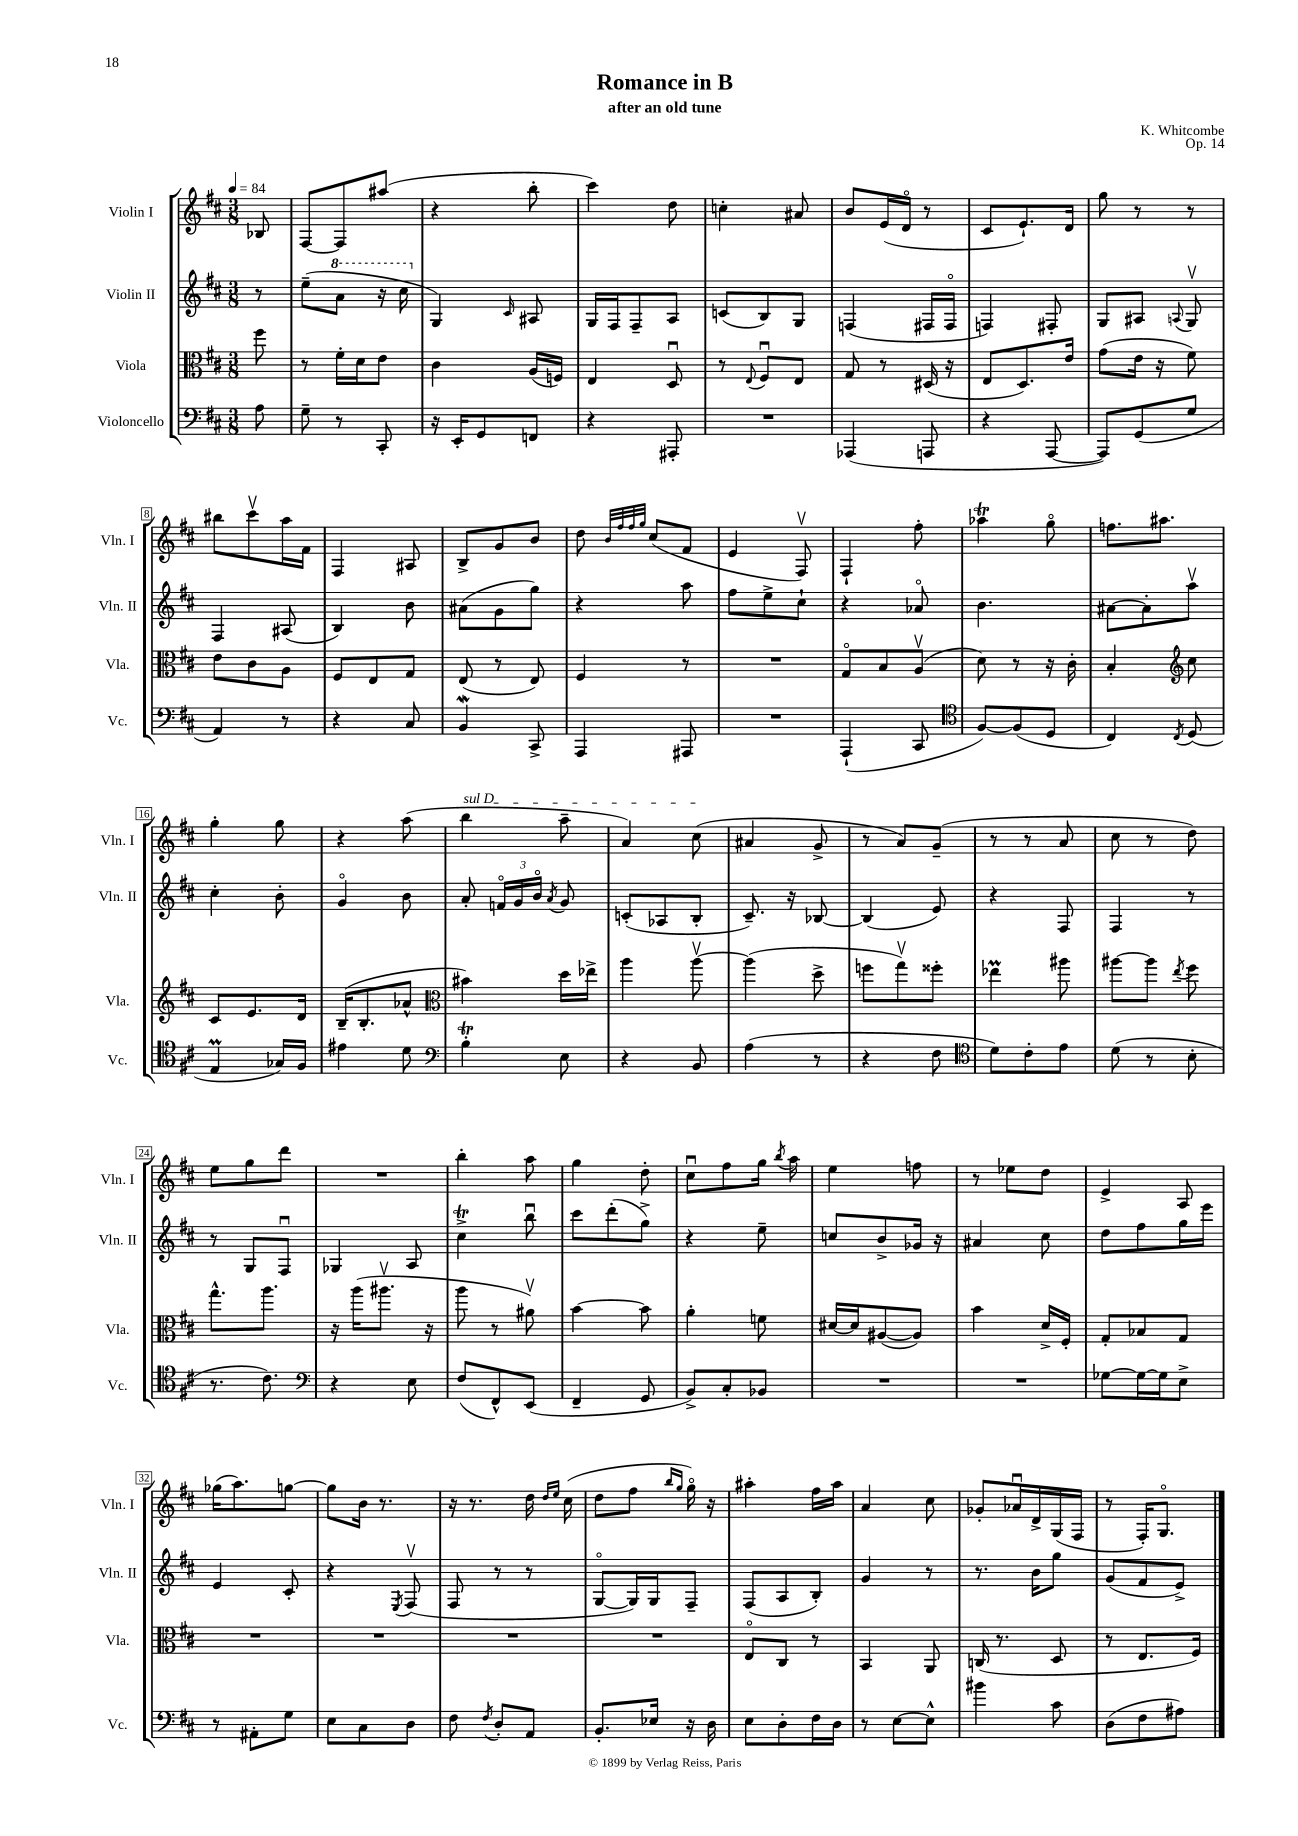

**kern	**kern	**kern	**kern
*staff4	*staff3	*staff2	*staff1
*clefF4	*clefC3	*clefG2	*clefG2
*k[f#c#]	*k[f#c#]	*k[f#c#]	*k[f#c#]
*M3/8	*M3/8	*M3/8	*M3/8
*MM84	*MM84	*MM84	*MM84
8A	8ff#	8r	8B-
=	=	=	=
8G~	8r	(8ee~	[8F#
8r	16f#'	8aa	8F#]
.	16d	.	.
8CC#'	8e	16r	(8aa#
.	.	16ccc#	.
=	=	=	=
16r	4c#	4G)	4r
16EE'	.	.	.
8GG	.	.	.
.	.	16qqc#	.
8FF	(16A	8A#	8bb'
.	16F)	.	.
=	=	=	=
4r	4E	16G	4ccc#)
.	.	16F#	.
.	.	8F#~	.
8AAA#'	8Du	8A	8dd
=	=	=	=
4.r	8r	(8c	4cc'
.	8qqE	.	.
.	8F#u	8B)	.
.	8E	8G	8a#
=	=	=	=
(4AAA-	8G	(4F	8b
.	8r	.	(16e
.	.	.	16do
8AAA	(16D#	16F#	8r
.	16r	16F#o	.
=	=	=	=
4r	8E	4F)	8c#
.	8.D)	.	8.e`)
[8AAA	.	8F#'	.
.	16e	.	16d
=	=	=	=
8AAA])	(8g	8G	8gg
(8GG	16e	8A#	8r
.	16r	.	.
.	.	8qqA	.
8G	8f#)	8Gv	8r
=	=	=	=
4AA)	8e	4F#	8bb#
.	8c#	.	8ccc#v
8r	8A	(8A#	16aa
.	.	.	16f#
=	=	=	=
4r	8F#	4B)	4F#
.	8E	.	.
8C#	8G	8b	8A#
=	=	=	=
4BB	(8E	(8a#	8B^
.	8r	8g	8g
8CC#^	8E)	8gg)	8b
=	=	=	=
4AAA	4F#	4r	8dd
.	.	.	32qqb
.	.	.	32qqff#
.	.	.	32qqff#
.	.	.	32qqgg
.	.	.	(8cc#
8AAA#	8r	8aa	8f#
=	=	=	=
4.r	4.r	8ff#	4e
.	.	8ee^	.
.	.	8cc#`	8F#v)
=	=	=	=
(4AAA`	8Go	4r	4F#`
.	8B	.	.
8CC#	(8Av	8a-o	8ff#'
=	=	=	=
*clefC4	*	*	*
[8F#)	8d)	4.b	4aa-
(8F#]	8r	.	.
8D	16r	.	8ggo
.	16c#'	.	.
=	=	=	=
4C#)	4B'	[8a#	8.ff
.	.	8a#']	.
.	.	.	8.aa#
*	*clefG2	*	*
8qC#	.	.	.
(8D	8cc#	8aav	.
=	=	=	=
4E	8c#	4cc#'	4gg'
.	8.e	.	.
16G-)	.	8b'	8gg
16F#	16d	.	.
=	=	=	=
4e#	(16B~	4go	4r
.	8.B'	.	.
8d	8a-^^	8b	(8aa
=	=	=	=
*clefF4	*clefC3	*	*
4B'	4b#)	8a'	4bb
.	.	24fo	.
.	.	24g	.
.	.	24bo	.
.	.	8qa	.
8E	16dd	8g	8aa~
.	16ee-^	.	.
=	=	=	=
4r	4aa	(8c'	4a)
.	.	8A-	.
8BB	[8aav	8B'	(8cc#
=	=	=	=
(4A	(4aa]	8.c#~)	4a#
.	.	16r	.
8r	8dd^	[8B-	8g^
=	=	=	=
4r	8ff	(4B-]	8r
.	8ggv)	.	8a)
8F#	8ff##'	8e)	(8g~
=	=	=	=
*clefC4	*	*	*
8d)	4ee-	4r	8r
8c#'	.	.	8r
8e	8aa#	8F#	8a
=	=	=	=
(8d	[8aa#	4F#	8cc#
8r	8aa#]	.	8r
.	8qee	.	.
8B'	8ff#	8r	8dd)
=	=	=	=
8.r	8.gg^^	8r	8ee
.	.	8G	8gg
8.c#)	8.aa	.	.
.	.	8F#u	8ddd
=	=	=	=
*clefF4	*	*	*
4r	16r	4G-	4.r
.	(16aa	.	.
.	8.aa#v	.	.
8E	.	8A	.
.	16r	.	.
=	=	=	=
(8F#	8aa	4cc#^	4bb'
8FF#^^)	8r	.	.
(8EE	8a#v)	8bbu	8aa
=	=	=	=
4FF#~	[4b	8ccc#	4gg
.	.	(8ddd'	.
8GG	8b]	8gg^)	8dd'
=	=	=	=
8BB^)	4a'	4r	8cc#u
8C#'	.	.	8ff#
8BB-	8f	8ee~	16gg
.	.	.	8qbb
.	.	.	16aa
=	=	=	=
4.r	[16d#	8cc	4ee
.	16d#]	.	.
.	([8A#	8b^	.
.	8A#])	16g-	8ff
.	.	16r	.
=	=	=	=
4.r	4b	4a#	8r
.	.	.	8ee-
.	16d^	8cc#	8dd
.	16F#'	.	.
=	=	=	=
[8G-	8G'	8dd	4e^
16G-_	8B-	8ff#	.
16G-]	.	.	.
8E^	8G	16gg	8A
.	.	16eee	.
=	=	=	=
8r	4.r	4e	(16gg-
.	.	.	8.aa)
8AA#'	.	.	.
8G	.	8c#'	[8gg
=	=	=	=
8E	4.r	4r	8gg]
8C#	.	.	16b
.	.	.	8.r
.	.	8qE	.
8D	.	(8F#v	.
=	=	=	=
8F#	4.r	8F#	16r
.	.	.	8.r
8qF#	.	.	.
8D'	.	8r	.
8AA	.	8r	16dd
.	.	.	16qqdd
.	.	.	16qqee
.	.	.	(16cc#
=	=	=	=
8.BB'	4.r	[8Go	8dd
.	.	16G])	8ff#
16E-	.	16G	.
.	.	.	16qqbb
.	.	.	16qqgg
16r	.	8F#~	16ggo)
16D	.	.	16r
=	=	=	=
8E	8Eo	(8F#	4aa#'
8D'	8C#	8A	.
16F#	8r	8B')	16ff#
16D	.	.	16aa#
=	=	=	=
8r	4BB	4g	4a
[8E	.	.	.
8E^^]	8AA	8r	8cc#
=	=	=	=
4b#	(16C	8.r	8g-'
.	8.r	.	.
.	.	.	16a-u
.	.	16b	16d^
8c#	8D	8gg	(16G
.	.	.	16F#
=	=	=	=
(8D	8r	(8g	8r
8F#	8.E	8f#	16F#')
.	.	.	8.Go
8A#)	.	8e^)	.
.	16F#)	.	.
==	==	==	==
*-	*-	*-	*-
